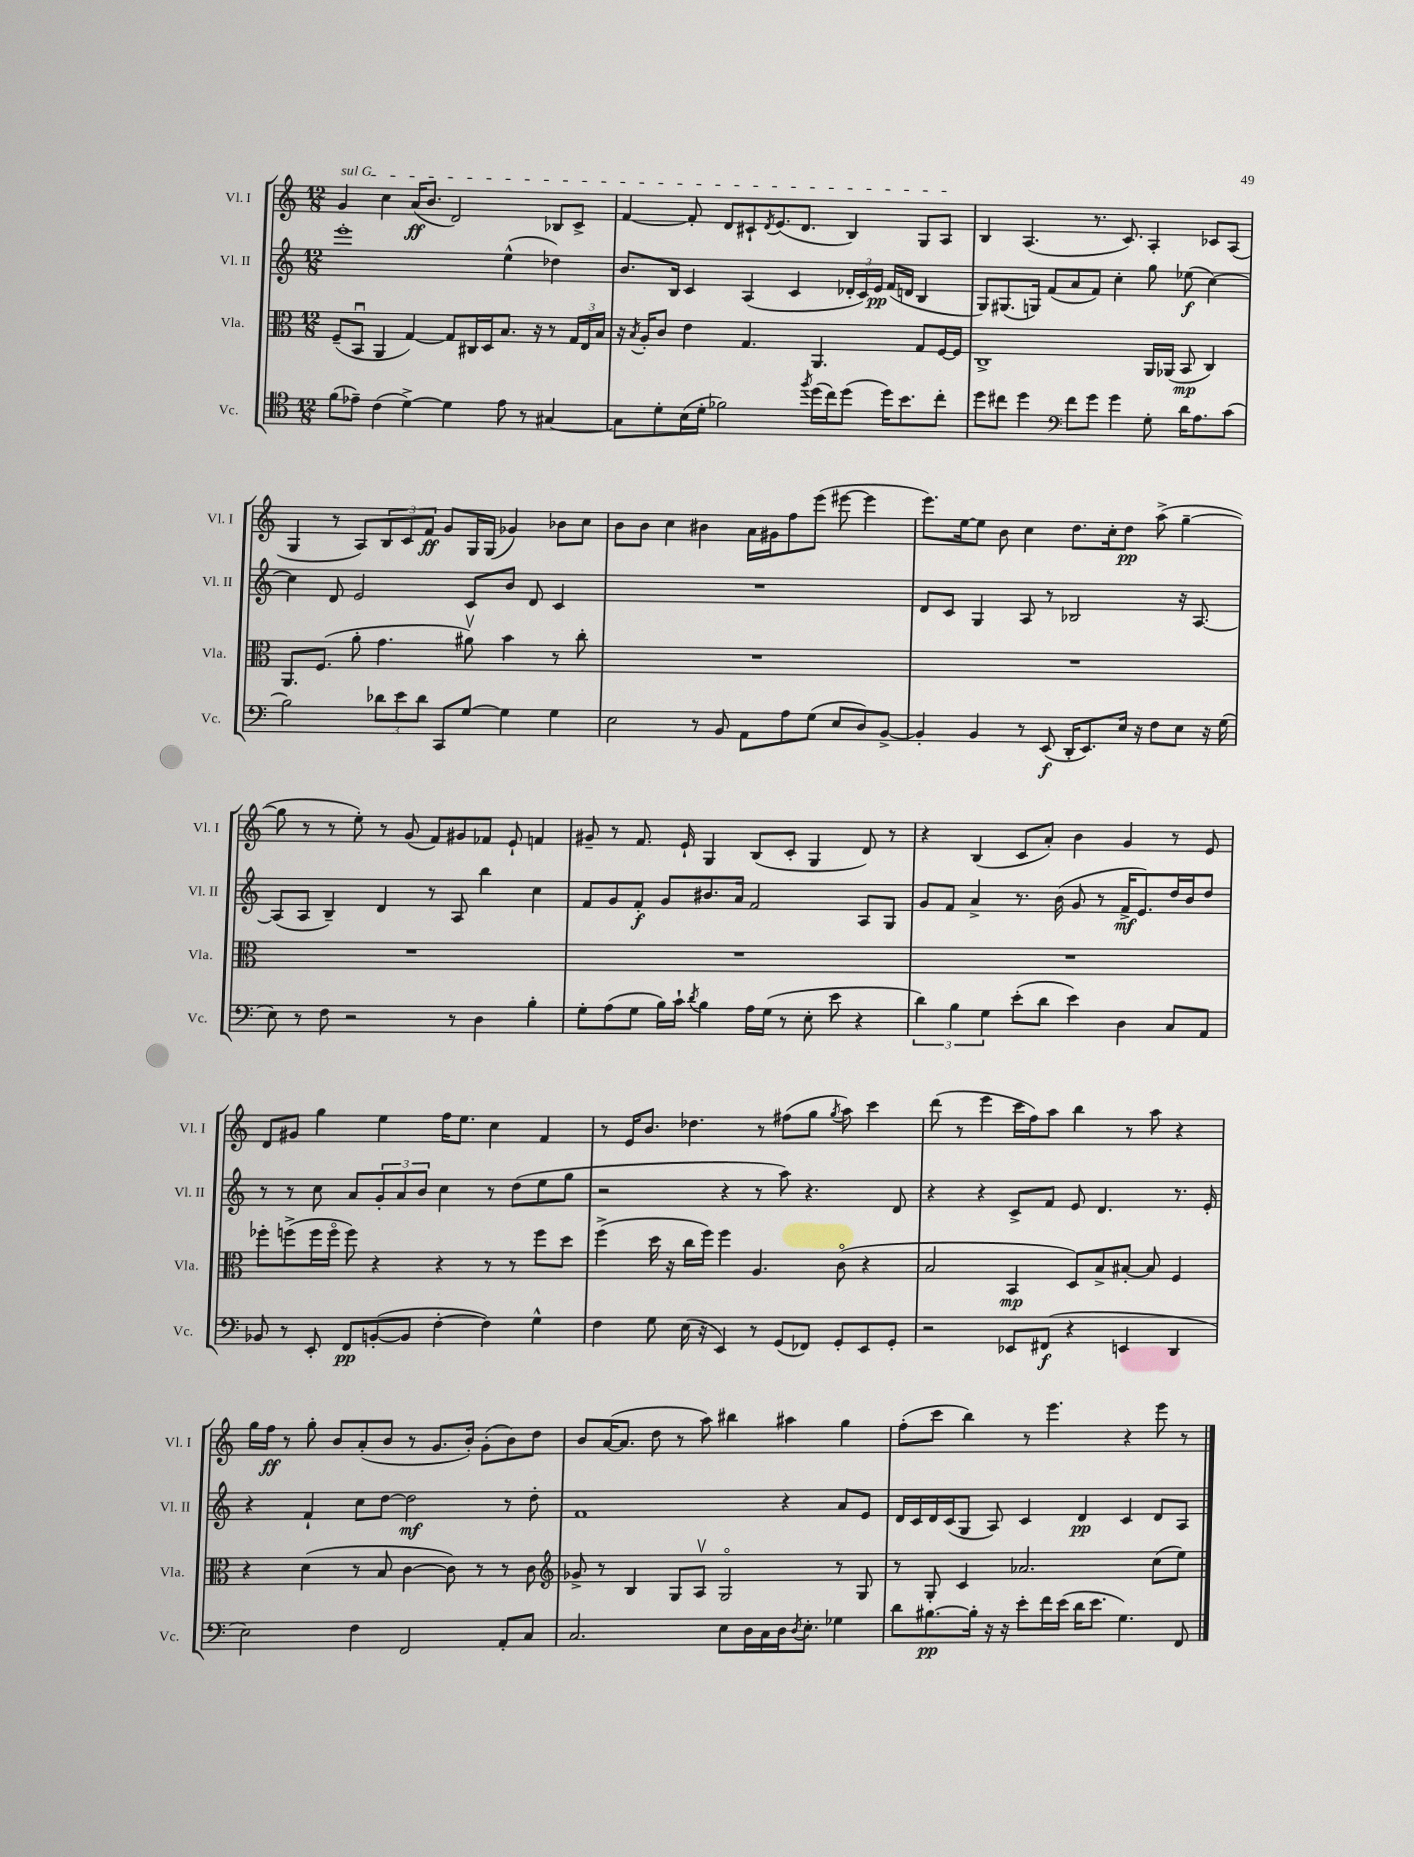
<<
\new StaffGroup <<
\new Staff = "s0" \with { instrumentName = "Vl. I" shortInstrumentName = "Vl. I" } {
    \clef treble \key c \major \numericTimeSignature \time 12/8
    \once \override TextSpanner.bound-details.left.text = \markup { \italic "sul G" } g'4\startTextSpan c''4 a'16\ff( b'8. d'2) bes8 c'8-> |
    f'4~ f'8-. d'8 cis'8-! \acciaccatura { d'8 } e'8.( d'8. b4) g8 a8\stopTextSpan |
    b4 a4.( r8. c'8.) a4-. ces'8 a8( |
    g4 r8 a8) \tuplet 3/2 { b8 c'8 f'8\ff } g'8 g16 g16( ges'4) bes'8 c''8 |
    b'8 b'8 c''4 bis'4 a'16 gis'16 f''8 e'''8( eis'''8~ eis'''4 |
    e'''8.) e''16~ e''8 b'8 c''4 d''8. c''16-. d''8\pp a''8->( g''4~-- |
    g''8 r8 r8 e''8-.) r8 g'8( f'8) gis'8 fes'8 e'8-! f'4 |
    gis'8-- r8 f'8. e'16-! g4 b8( c'8-. g4 d'8) r8 |
    r4 b4( c'8 a'8-.) b'4 g'4 r8 e'8 |
    d'8 gis'8 g''4 e''4 f''16 e''8. c''4 f'4 |
    r8 e'16 b'8. des''4. r8 fis''8( g''8 \acciaccatura { g''8 } a''8) c'''4 |
    d'''8( r8 e'''4 c'''16 f''16) a''8 b''4 r8 a''8 r4 |
    g''16 f''16\ff r8 g''8-. b'8 a'8-.( b'8 r8 g'8. b'16-.) g'8-.( b'8) d''8 |
    b'8 a'16~( a'8. d''8 r8 a''8) bis''4 ais''4 g''4 |
    f''8-.( c'''8 b''4) r8 e'''4. r4 e'''8 r8 \bar "|." |
}
\new Staff = "s1" \with { instrumentName = "Vl. II" shortInstrumentName = "Vl. II" } {
    \clef treble \key c \major \numericTimeSignature \time 12/8
    e'''1-. e''4-^( des''4) |
    b'8. b16 c'4 a4( c'4 \tuplet 3/2 { des'16-. c'16) e'16\pp } f'16( d'16 b4 |
    g8) gis8.( g16) f'8( a'8 f'8) c''4-. g''8 ees''8\f( c''4~) |
    c''4 d'8 e'2 c'8 b'8 d'8 c'4 |
    R1. |
    d'8 c'8 g4 a8 r8 bes2 r16 a8.~ |
    a8( a8 b4--) d'4 r8 a8 b''4 c''4 |
    f'8 g'8 f'8-.\f g'8 bis'8. a'16 f'2 a8 g8 |
    g'8 f'8 a'4-> r8. b'16( g'8 r8 f'16->\mf e'8.) d''16 b'16 d''8 |
    r8 r8 c''8 a'8 \tuplet 3/2 { g'8-. a'8 b'8 } c''4 r8 d''8( e''8 g''8 |
    r2 r4 r8 a''8) r4. d'8 |
    r4 r4 c'8-> f'8 e'8 d'4. r8. e'16-. |
    r4 f'4-! c''8 d''8~ d''2\mf r8 d''8-. |
    f'1 r4 a'8 e'8 |
    d'16 c'16 d'16 c'16( g8 a8) c'4 d'4\pp c'4 d'8 a8 \bar "|." |
}
\new Staff = "s2" \with { instrumentName = "Vla." shortInstrumentName = "Vla." } {
    \clef alto \key c \major \numericTimeSignature \time 12/8
    f8--( b,8\downbow a,4 g4~) g8 cis16 d16 b8. r16 r8 \tuplet 3/2 { g16 e16 b16 } |
    r16 \acciaccatura { b8 } a16-. c'8 e'4 g4. a,4. g8 f16~ f16 |
    c1-> a,16 aes,16( b,8\mp c4) |
    a,8. f8.( a'8-. g'4. ais'8\upbow) b'4 r8 c''8-. |
    R1. |
    R1. |
    R1. |
    R1. |
    R1. |
    fes''8-. f''8->( f''16 f''16\flageolet f''8) r4 r4 r8 r8 f''8 d''8 |
    f''4->( d''16 r16 c''16 f''16) f''4 a4. c'8\flageolet( r4 |
    b2 b,4\mp d8) b8-> bis8~-. bis8 f4 |
    r4 d'4( r8 b8 c'4~ c'8) r8 r8 c'8 |
    \clef treble ges'8-> r8 b4 g8 a8\upbow g2\flageolet r8 g8 |
    r8 g8-. c'4 aes'2. c''8( e''8) \bar "|." |
}
\new Staff = "s3" \with { instrumentName = "Vc." shortInstrumentName = "Vc." } {
    \clef tenor \key c \major \numericTimeSignature \time 12/8
    f'8( ees'8--) c'4( d'4~->) d'4 ees'8 r8 gis4~ |
    gis8 d'8-. b16( d'16-. fes'2) \acciaccatura { f''8 } d''16( c''16) d''8( d''16) b'8. c''8-. |
    d''8 cis''8 d''4 \clef bass f'8 g'8 g'4 g8-. d'16 a8. c'8( |
    b2) \tuplet 3/2 { des'8 e'8 des'8 } c,8 g8~ g4 g4 |
    e2 r8 b,8 a,8 a8 g8( e8 d8) b,8~-> |
    b,4-. b,4 r8 e,8\f( d,16-. e,8.) e16 r16 f8 e8 r16 g16( |
    e8) r8 f8 r2 r8 d4 b4-. |
    g8-. a8( g8 b16) c'16-! \acciaccatura { d'8 } b4 a16 g16( r8 e8-. e'8 r4 |
    \tuplet 3/2 { d'4) b4 g4 } e'8-.( d'8 e'4) d4 c8 a,8 |
    bes,8 r8 e,8-. f,8\pp b,8~-.( b,8 f4~-. f4) g4-^ |
    f4 g8 e16( r16 e,4) r8 g,8( fes,8) g,8-. e,8 g,8-. |
    r2 ees,8 fis,8\f( r4 e,4 d,4 |
    e2) f4 f,2 a,8-. c8 |
    c2. e8 d16 c16 d16 \acciaccatura { d8 } e8.-. ges4 |
    d'8 bis8.~\pp bis16-. r16 r16 e'8-. f'16 e'16( d'16 e'8. g4.) f,8 \bar "|." |
}
>>
>>
\layout { \context { \Score \remove "Bar_number_engraver" } }
